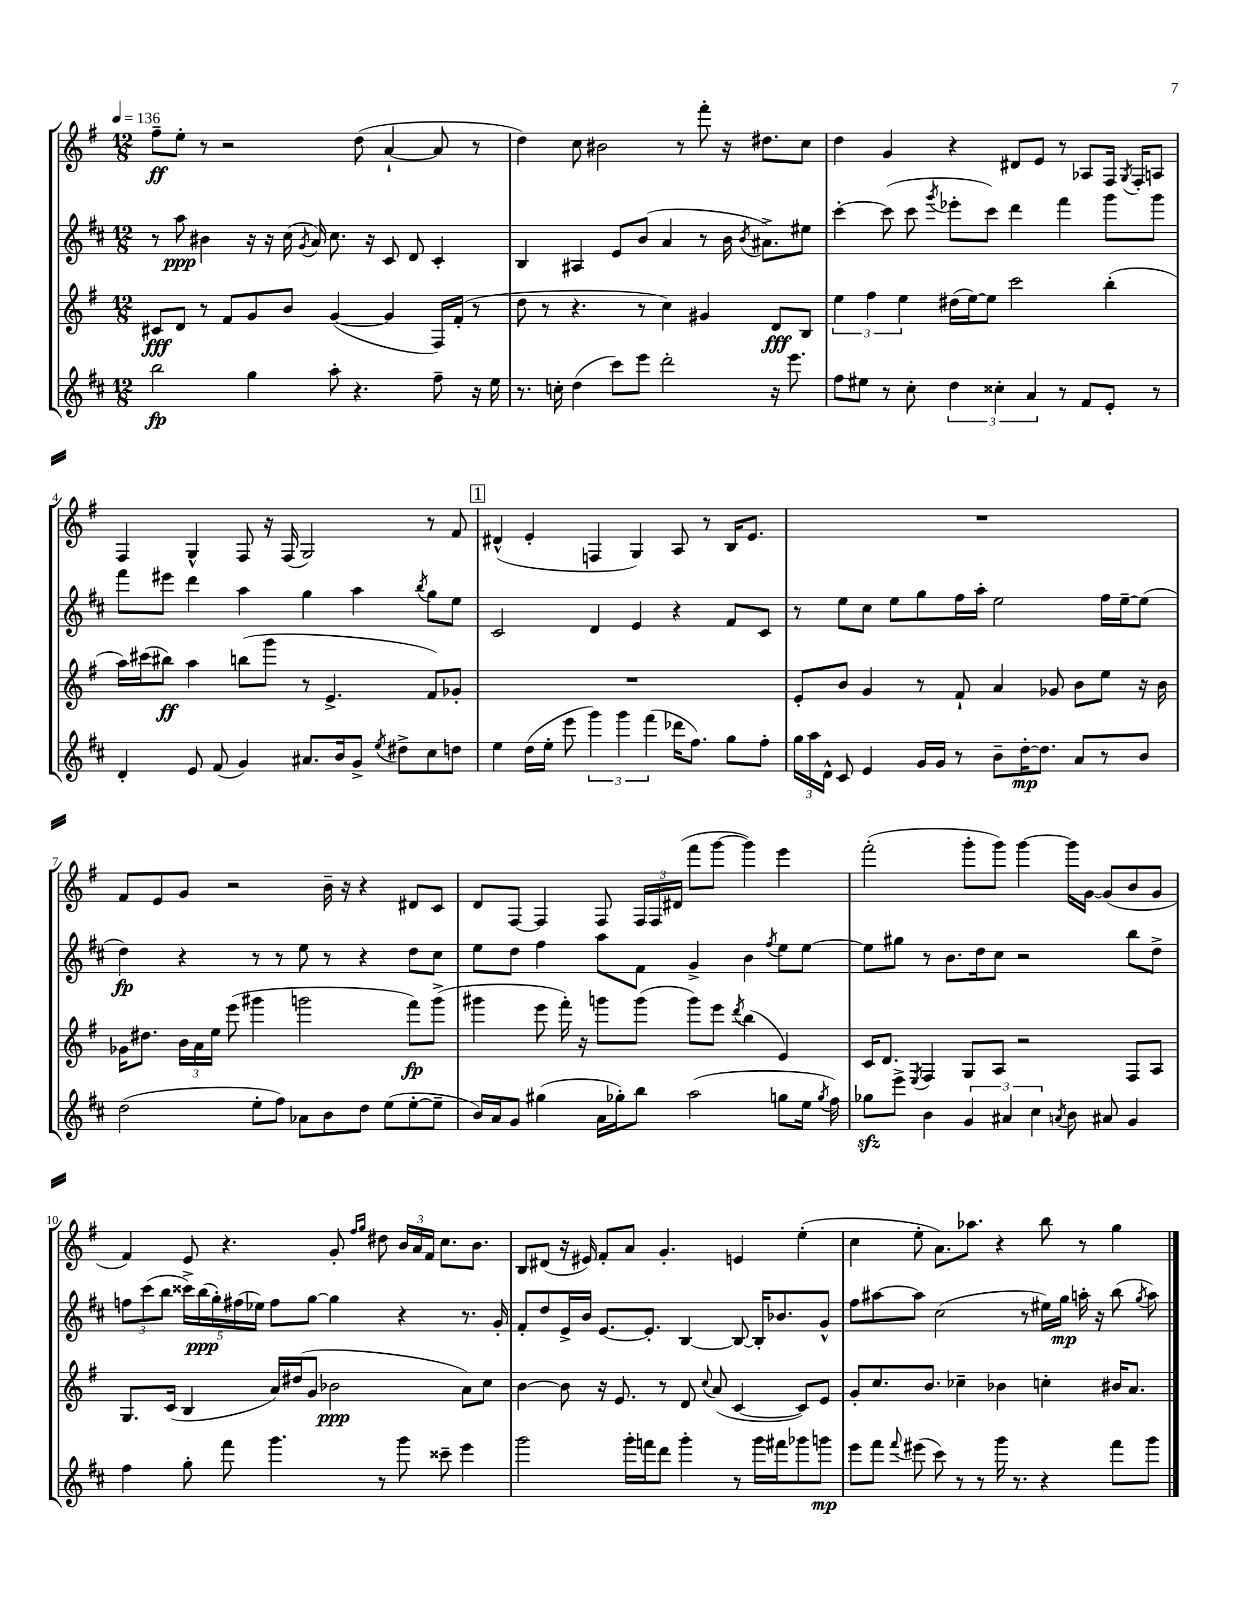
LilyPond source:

<<
\new StaffGroup <<
\new Staff = "s0" {
    \clef treble \key g \major \numericTimeSignature \time 12/8 \tempo 4 = 136
    \autoBeamOff fis''8[--\ff e''8]-. r8 r2 d''8( a'4~-! a'8 r8 |
    d''4) c''8 bis'2 r8 fis'''8-. r16 dis''8.[ c''8] |
    d''4 g'4 r4 dis'8[ e'8] r8 aes8[ fis16] \acciaccatura { g8 } fis16[-. a8] |
    fis4 g4-^ fis8 r16 fis16( g2) r8 fis'8 |
    \mark \markup { \box "1" } dis'4-^( e'4-. f4 g4) a8 r8 b16[ e'8.] |
    R1. |
    fis'8[ e'8 g'8] r2 b'16-- r16 r4 dis'8[ c'8] |
    d'8[ fis8]~ fis4 fis8 \tuplet 3/2 { fis16[ fis16 dis'16]( } fis'''8[ g'''8]~ g'''4) e'''4 |
    fis'''2-.( g'''8[-. g'''8]) g'''4~ g'''16[ g'16]~ g'8[( b'8 g'8] |
    fis'4) e'8 r4. g'8-. \grace { fis''16[ g''16] } dis''8 \tuplet 3/2 { b'16[ a'16 fis'16] } c''8.[ b'8.] |
    b8[ dis'8]( r16 eis'16) fis'8[-. a'8] g'4.-. e'4 e''4-.( |
    c''4 e''8-. a'8.[) aes''8.] r4 b''8 r8 g''4 \bar "|." |
}
\new Staff = "s1" {
    \clef treble \key d \major \numericTimeSignature \time 12/8
    \autoBeamOff r8 a''8\ppp bis'4 r16 r16 cis''16( \acciaccatura { g'8 } a'16) cis''8. r16 cis'8 d'8 cis'4-. |
    b4 ais4 e'8[ b'8]( a'4 r8 b'16 \acciaccatura { b'8 } ais'8.[->) eis''8] |
    cis'''4~-. cis'''8( cis'''8 \acciaccatura { g'''8 } ees'''8[-. cis'''8]) d'''4 fis'''4 g'''8[ g'''8] |
    fis'''8[ eis'''8] d'''4 a''4 g''4 a''4 \acciaccatura { b''8 } g''8[ e''8] |
    \mark \markup { \box "1" } cis'2 d'4 e'4 r4 fis'8[ cis'8] |
    r8 e''8[ cis''8] e''8[ g''8 fis''16 a''16]-. e''2 fis''16[ e''16~-- e''8]( |
    d''4\fp) r4 r8 r8 e''8 r8 r4 d''8[ cis''8] |
    e''8[ d''8] fis''4 a''8[ fis'8] g'4-> b'4 \acciaccatura { fis''8 } e''8[ e''8]~ |
    e''8[ gis''8] r8 b'8.[ d''16 cis''8] r2 b''8[ d''8]-> |
    \tuplet 3/2 { f''8[ cis'''8( b''8] } \tuplet 5/4 { cisis'''16[->) b''16\ppp( g''16-.) fis''16( ees''16]) } fis''8[ g''8]~ g''4 r4 r8. g'16-. |
    fis'8[-. d''8 e'16-> b'16] e'8.[~ e'8.]-. b4~ b8~ b16[-. bes'8. g'8]-^ |
    fis''8[ ais''8~ ais''8] cis''2( r8 eis''16[) g''16]\mp a''16-. r16 b''8( \acciaccatura { g''8 } a''8) \bar "|." |
}
\new Staff = "s2" {
    \clef treble \key g \major \numericTimeSignature \time 12/8
    \autoBeamOff cis'8[\fff d'8] r8 fis'8[ g'8 b'8] g'4~( g'4 fis16[) fis'16]-.( r8 |
    d''8 r8 r4. r8 c''4) gis'4 d'8[\fff b8] |
    \tuplet 3/2 { e''4 fis''4 e''4 } dis''16[( e''16~) e''8] c'''2 b''4-.( |
    a''16[) cis'''16( bis''8]\ff) a''4 b''8[( g'''8] r8 e'4.-> fis'8[) ges'8]-. |
    \mark \markup { \box "1" } R1. |
    e'8[-. b'8] g'4 r8 fis'8-! a'4 ges'8 b'8[ e''8] r16 b'16 |
    ges'16[ dis''8.] \tuplet 3/2 { b'16[ a'16 e''16] } e'''8( gis'''4 g'''2 fis'''8[\fp) g'''8]->( |
    gis'''4 e'''8 fis'''16-.) r16 g'''8[ g'''8]( g'''8[) e'''8] \acciaccatura { d'''8 } b''4( e'4) |
    c'16[ d'8.] \acciaccatura { e8 } fis4 g8[ a8] r2 fis8[ a8] |
    g8.[ c'16]( b4 a'16[) dis''16( g'8] bes'2\ppp a'8[) c''8] |
    b'4~ b'8 r16 e'8. r8 d'8 \appoggiatura { c''8 } a'8( c'4~ c'8[) e'8] |
    g'8[-. c''8. b'8.] ces''4-- bes'4 c''4-. bis'16[ a'8.] \bar "|." |
}
\new Staff = "s3" {
    \clef treble \key d \major \numericTimeSignature \time 12/8
    \autoBeamOff b''2\fp g''4 a''8-. r4. fis''8-- r16 e''16 |
    r8. c''16-. d''4( cis'''8[) e'''8] d'''2-. r16 e'''8. |
    fis''8[ eis''8] r8 cis''8-. \tuplet 3/2 { d''4 cisis''4-. a'4 } r8 fis'8[ e'8]-. r8 |
    d'4-. e'8 fis'8( g'4) ais'8.[ b'16 g'8]-> \acciaccatura { e''8 } dis''8[-> cis''8 d''8] |
    \mark \markup { \box "1" } e''4 d''16[( e''16]-. e'''8 \tuplet 3/2 { g'''4) g'''4 fis'''4( } des'''16[ fis''8.]) g''8[ fis''8]-. |
    \tuplet 3/2 { g''16[ a''16 d'16]-^ } cis'8 e'4 g'16[ g'16] r8 b'8[-- d''16~-.\mp d''8.] a'8[ r8 b'8] |
    d''2( e''8[-. fis''8]) aes'8[ b'8 d''8] e''8[( e''8~-. e''8]-- |
    b'16[) a'16 g'8] gis''4( a'16[ ges''16-.) b''8] a''2( g''8[ e''16] \acciaccatura { g''8 } fis''16) |
    ges''8[\sfz e'''8]-> b'4 \tuplet 3/2 { g'4 ais'4 cis''4 } \acciaccatura { a'8 } b'8 ais'8 g'4 |
    fis''4 g''8-. fis'''8 g'''4. r8 g'''8 cisis'''8-- e'''4 |
    g'''2 g'''16[-. f'''16 d'''8] g'''4-. r8 g'''16[ fis'''16 ges'''8 g'''8]\mp |
    e'''8[ fis'''8] \appoggiatura { fis'''8 } eis'''8( cis'''8) r8 r8 g'''16 r8. r4 fis'''8[ g'''8] \bar "|." |
}
>>
>>
